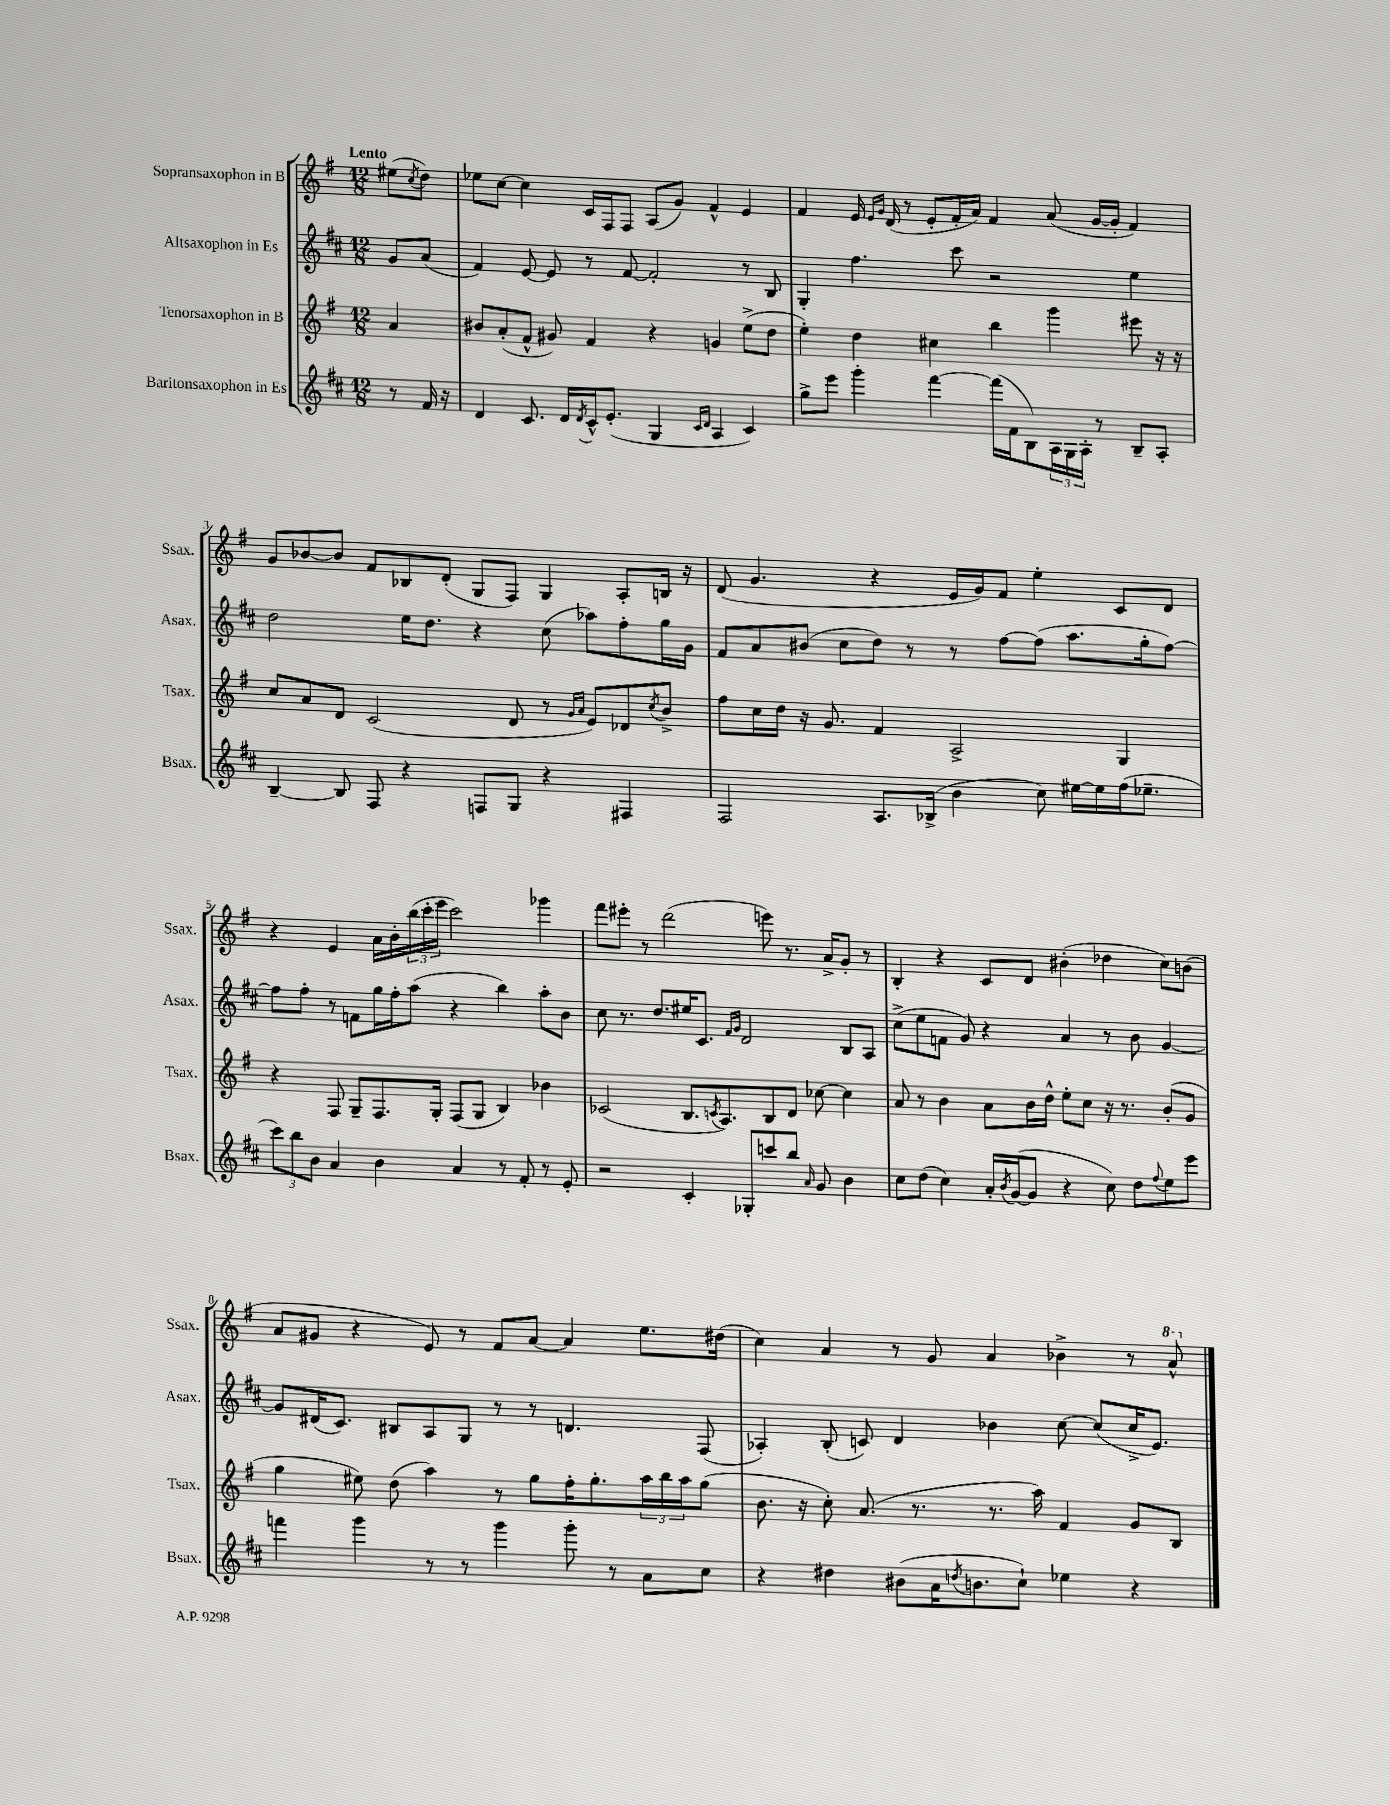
<<
\new StaffGroup <<
\new Staff = "s0" \with { instrumentName = "Sopransaxophon in B" shortInstrumentName = "Ssax." } {
    \clef treble \key g \major \numericTimeSignature \time 12/8 \partial 4 \tempo "Lento"
    eis''8( \acciaccatura { c''8 } d''8) |
    ees''8 c''8~ c''4 c'16 fis16 fis8 a8( g'8) fis'4-^ e'4 |
    fis'4 e'16 \grace { e'16 g'16 } d'16( r8 e'8-. fis'16-. a'16) fis'4 a'8( g'16~ g'16-. fis'4) |
    g'8 bes'8~ bes'8 fis'8 bes8 d'8-.( g8 fis8) g4 a8-. b16 r16 |
    d'8( g'4. r4 e'16 g'16) fis'8 e''4-. c'8 d'8 |
    r4 e'4 a'16 b'16-. \tuplet 3/2 { b''16( c'''16-. e'''16 } c'''2) ges'''4 |
    fis'''8 eis'''8-. r8 d'''2( e'''8) r8. a'16-> g'8-. r8 |
    b4-. r4 c'8 d'8 bis'4-.( des''4 c''8) b'8( |
    a'8 gis'8 r4 e'8) r8 fis'8 a'8~ a'4 e''8. dis''16( |
    c''4) a'4 r8 g'8 a'4 bes'4-> r8 \ottava #1 a''8-^ \ottava #0 \bar "|." |
}
\new Staff = "s1" \with { instrumentName = "Altsaxophon in Es" shortInstrumentName = "Asax." } {
    \clef treble \key d \major \numericTimeSignature \time 12/8 \partial 4
    g'8 a'8( |
    fis'4) e'8~ e'8 r8 fis'8~ fis'2-. r8 b8 |
    g4-. fis''4. cis'''8 r2 e''4 |
    d''2 e''16 d''8. r4 cis''8( aes''8) fis''8-. g''16 g'16 |
    fis'8 a'8 bis'8( cis''8 d''8) r8 r8 fis''8~ fis''8( a''8. g''16-. fis''8~) |
    fis''8 fis''8-. r8 f'8 g''16 fis''16-. a''8( r4 b''4) a''8-. b'8 |
    cis''8 r8. d''8. eis''16 cis'8. \grace { fis'16 g'16 } d'2 b8 a8 |
    cis''8->( e''8 f'8 g'8) r4 a'4 r8 b'8 g'4~ |
    g'8 dis'16( cis'8.) bis8 a8 g8 r8 r8 d'4. fis8( |
    aes4-.) b8-.( c'8) d'4 bes'4 cis''8~ cis''8( cis''16-> e'8.) \bar "|." |
}
\new Staff = "s2" \with { instrumentName = "Tenorsaxophon in B" shortInstrumentName = "Tsax." } {
    \clef treble \key g \major \numericTimeSignature \time 12/8 \partial 4
    a'4 |
    bis'8 a'8-.( fis'8-^ gis'8) fis'4 r4 g'4 e''8->( d''8 |
    e''4-.) d''4 cis''4 b''4 g'''4 eis'''8 r16 r16 |
    c''8 a'8 d'8 c'2( d'8 r8 \grace { g'16 a'16 } e'8) des'8 \acciaccatura { c''8 } b'8-> |
    fis''8 c''16 d''16 r16 g'8. fis'4 a2-> g4 |
    r4 fis8 g8-- fis8. g16-. fis8( g8 b4) bes'4 |
    ces'2( b8. \acciaccatura { c'8 } a8.) b8 d'8 ces''8~ ces''4 |
    a'8 r8 b'4 a'8 b'16 d''16-^ e''8-. c''8 r16 r8. b'8-.( g'8 |
    g''4 eis''8) d''8( a''4) r8 g''8 fis''16-. g''8.-. \tuplet 3/2 { a''16 b''16 a''16 } g''8( |
    b'8. r16 c''8-.) a'8.( r8. r8. a''16) fis'4 g'8 b8 \bar "|." |
}
\new Staff = "s3" \with { instrumentName = "Baritonsaxophon in Es" shortInstrumentName = "Bsax." } {
    \clef treble \key d \major \numericTimeSignature \time 12/8 \partial 4
    r8 fis'16 r16 |
    d'4 cis'8. d'16 \acciaccatura { d'8 } cis'16-^ e'8.-.( g4 \grace { cis'16 d'16 } a4 cis'4) |
    g''8-> e'''8 g'''4-. fis'''4~ fis'''16( fis'16 b8) \tuplet 3/2 { a16 g16 a16-. } r8 b8-- a8-. |
    b4~-- b8 fis8 r4 f8 g8 r4 fis4 |
    fis2 a8. bes16->( b'4 cis''8) eis''16~ eis''16 fis''16( ees''8.-- |
    \tuplet 3/2 { cis'''8) b''8 b'8 } a'4 b'4 a'4 r8 fis'8-. r8 e'8-. |
    r2 cis'4-. ges8-. c'''8 b''8 \grace { a'16 } g'8 b'4 |
    cis''8 d''8( cis''4) a'16-. \acciaccatura { b'8 } g'16~( g'8 r4 cis''8) d''8 \appoggiatura { fis''8 } e''8 e'''8 |
    f'''4 g'''4 r8 r8 g'''4 g'''8-. r8 a'8 cis''8 |
    r4 dis''4 bis'8( a'16 \acciaccatura { d''8 } b'8. cis''8-!) ees''4 r4 \bar "|." |
}
>>
>>
